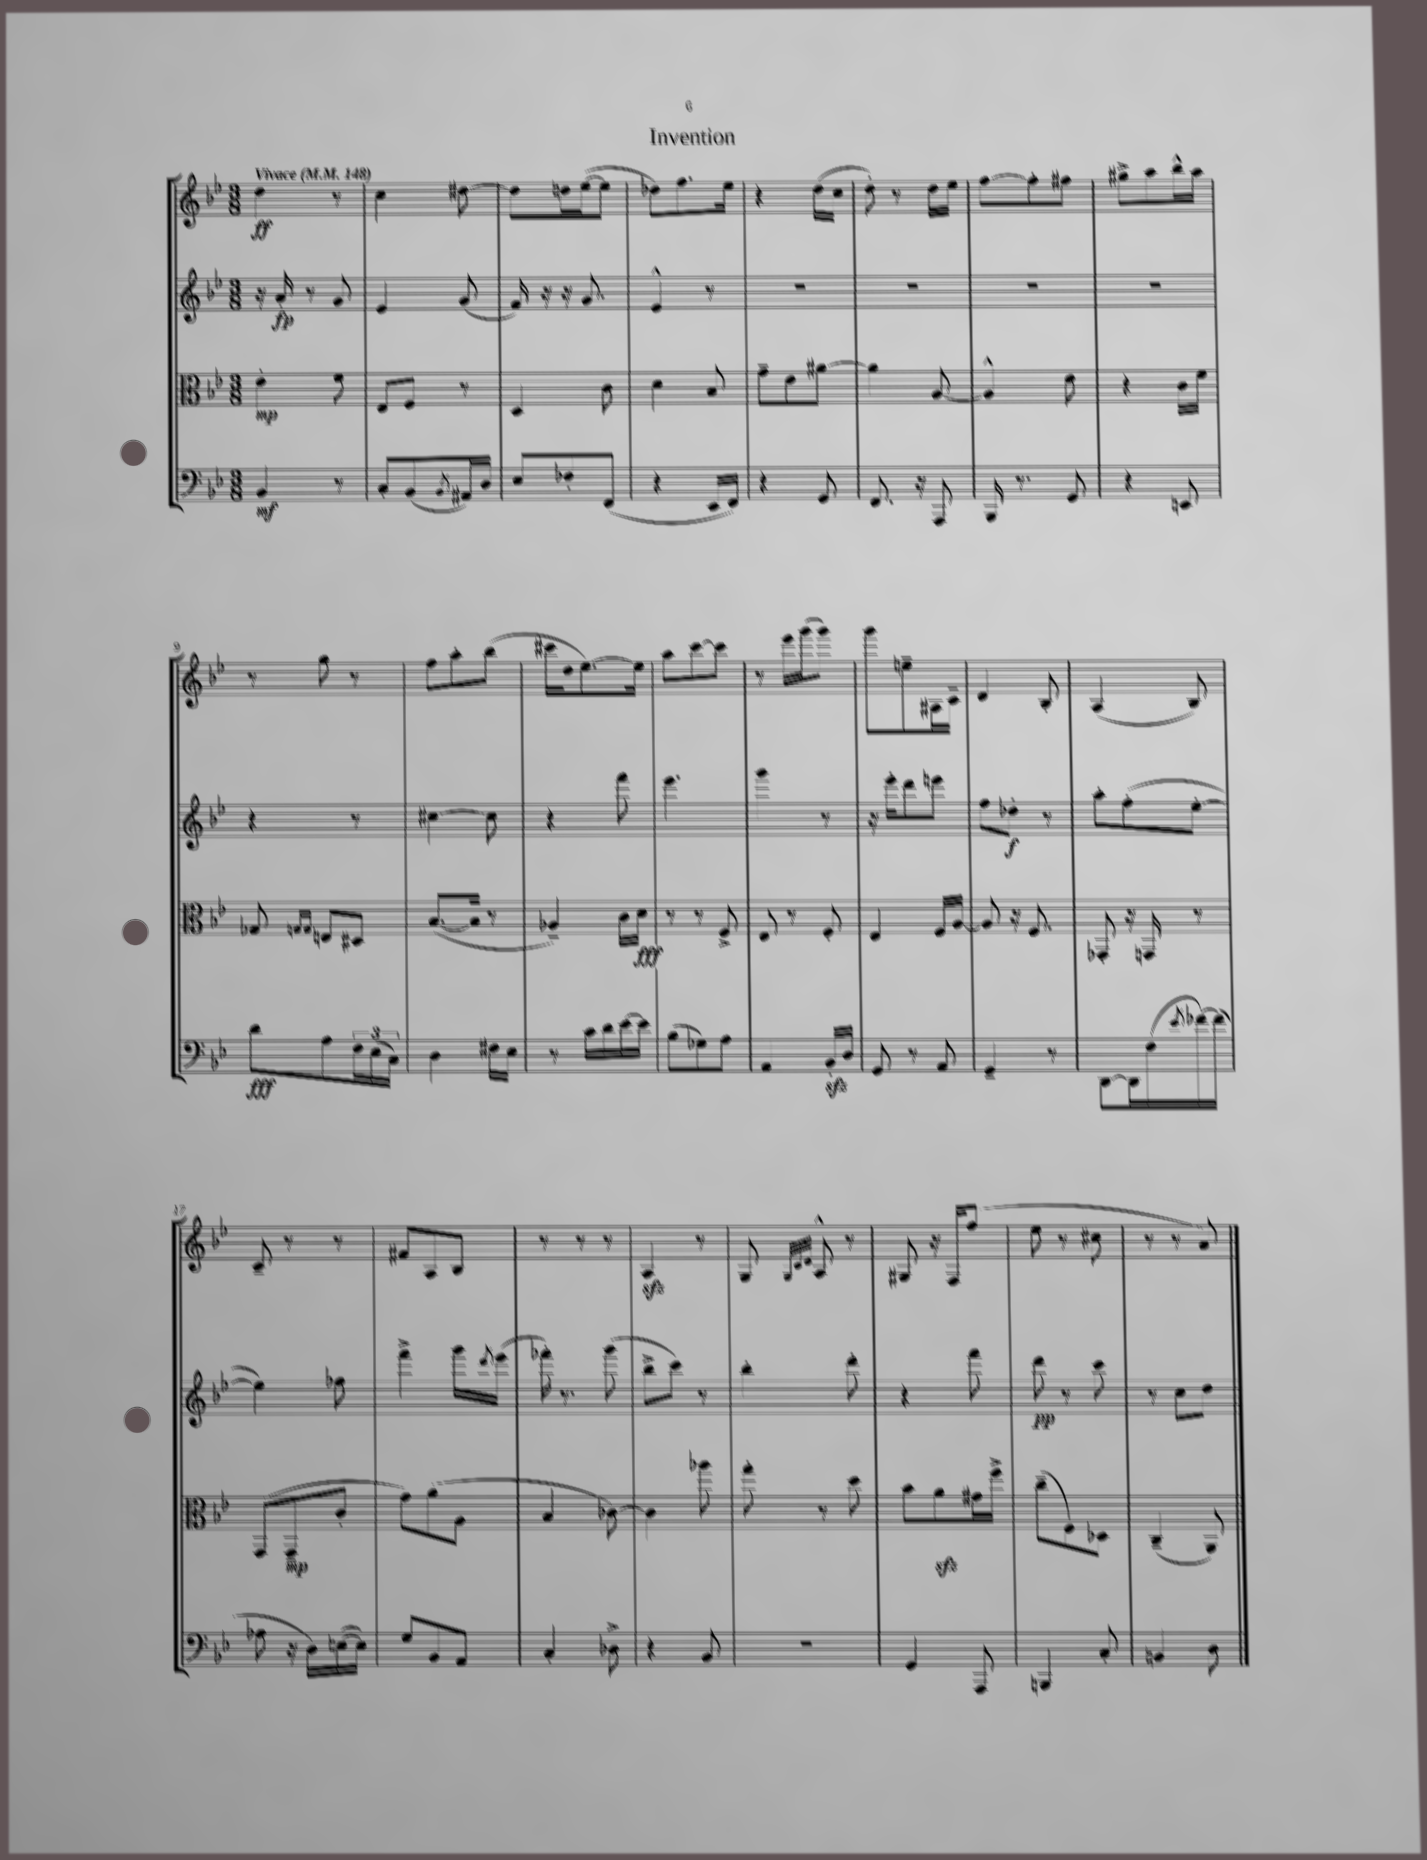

**kern	**dynam	**kern	**dynam	**kern	**dynam	**kern	**dynam
*part4	*part4	*part3	*part3	*part2	*part2	*part1	*part1
*staff4	*staff4	*staff3	*staff3	*staff2	*staff2	*staff1	*staff1
*clefF4	*	*clefC3	*	*clefG2	*	*clefG2	*
*k[b-e-]	*	*k[b-e-]	*	*k[b-e-]	*	*k[b-e-]	*
*M3/8	*	*M3/8	*	*M3/8	*	*M3/8	*
*MM148	*	*MM148	*	*MM148	*	*MM148	*
=1	=1	=1	=1	=1	=1	=1	=1
!	!	!	!	!	!	!LO:TX:a:B:t=Vivace	!
4BB-/	mf	4e-'\	mp	16r	.	4dd\	ff
.	.	.	.	16a'/	fp	.	.
.	.	.	.	8r	.	.	.
8r	.	8f\	.	8g/	.	8r	.
=2	=2	=2	=2	=2	=2	=2	=2
8C'/L	.	8E-/L	.	4e-/	.	4cc\	.
(8BB-/	.	8F/J	.	.	.	.	.
8qBB-/	.	.	.	.	.	.	.
16AA#X/L)	.	8r	.	(8g/	.	[8dd#X\	.
16D/JJ	.	.	.	.	.	.	.
=3	=3	=3	=3	=3	=3	=3	=3
8E-/L	.	4D/	.	16f/)	.	8dd#\L]	.
.	.	.	.	16r	.	.	.
8F-X'/	.	.	.	16r	.	16ddn\L	.
.	.	.	.	8.g/	.	([16ee-\J	.
(8FF/J	.	8c\	.	.	.	8ee-\J]	.
=4	=4	=4	=4	=4	=4	=4	=4
4r	.	4d\	.	4e-^^/	.	8dd-X\L)	.
.	.	.	.	.	.	8.ff\	.
16EE-/LL	.	8B-/	.	8r	.	.	.
16FF/JJ)	.	.	.	.	.	16ee-\Jk	.
=5	=5	=5	=5	=5	=5	=5	=5
4r	.	8g~\L	.	4.r	.	4r	.
.	.	8e-\	.	.	.	.	.
8GG/	.	[8a#X\J	.	.	.	(16dd\LL	.
.	.	.	.	.	.	16cc\JJ	.
=6	=6	=6	=6	=6	=6	=6	=6
8.FF/	.	4a#\]	.	4.r	.	8dd'\)	.
.	.	.	.	.	.	8r	.
16r	.	.	.	.	.	.	.
8AAA/	.	[8A/	.	.	.	16dd\LL	.
.	.	.	.	.	.	16ee-\JJ	.
=7	=7	=7	=7	=7	=7	=7	=7
16BBB-/	.	4A^^/]	.	4.r	.	[8ff\L	.
8.r	.	.	.	.	.	.	.
.	.	.	.	.	.	8ff'\]	.
8GG/	.	8e-\	.	.	.	8ff#X\J	.
=8	=8	=8	=8	=8	=8	=8	=8
4r	.	4r	.	4.r	.	8gg#X^\L	.
.	.	.	.	.	.	8aa\	.
8EEn/	.	16c\LL	.	.	.	16bb-^^\L	.
.	.	16f\JJ	.	.	.	16aa\JJ	.
!!LO:LB:g=z
=9	=9	=9	=9	=9	=9	=9	=9
8d\L	fff	8G-X/	.	4r	.	8r	.
.	.	16qqGn/LL	.	.	.	.	.
.	.	16qqG/JJ	.	.	.	.	.
8A\	.	8En/L	.	.	.	8gg\	.
24F\L	.	8D#X/J	.	8r	.	8r	.
(24E-\	.	.	.	.	.	.	.
24C\JJ)	.	.	.	.	.	.	.
=10	=10	=10	=10	=10	=10	=10	=10
4D\	.	([8.B-/L	.	[4cc#X\	.	8ff\L	.
.	.	.	.	.	.	8aa'\	.
.	.	16B-/Jk]	.	.	.	.	.
16F#X\LL	.	8r	.	8cc#\]	.	(8bb-\J	.
16E-\JJ	.	.	.	.	.	.	.
=11	=11	=11	=11	=11	=11	=11	=11
8r	.	4A-X~/)	.	4r	.	16ccc#X\LL	.
.	.	.	.	.	.	16dd\J	.
16c\LL	.	.	.	.	.	[8.ee-\)	.
16d\	.	.	.	.	.	.	.
[16e-\	.	16c\LL	.	8fff\	.	.	.
16e-\JJ]	.	16d\JJ	fff	.	.	16ee-\Jk]	.
=12	=12	=12	=12	=12	=12	=12	=12
(8B-\L	.	8r	.	4.eee-\	.	8aa\L	.
8G-X\)	.	8r	.	.	.	[8ccc\	.
8A\J	.	8F^/	.	.	.	8ccc\J]	.
=13	=13	=13	=13	=13	=13	=13	=13
4AA/	.	8E-/	.	4ggg\	.	8r	.
.	.	8r	.	.	.	16eee-\LL	.
.	.	.	.	.	.	(16ggg\J	.
16BB-zz'/LL	.	8F'/	.	8r	.	8ggg\J)	.
16D/JJ	.	.	.	.	.	.	.
=14	=14	=14	=14	=14	=14	=14	=14
8GG/	.	4E-/	.	16r	.	8ggg\L	.
.	.	.	.	16eee-'\KL	.	.	.
8r	.	.	.	8ddd\	.	8een~\	.
8AA/	.	16F/LL	.	8eeen\J	.	16A#X\L	.
.	.	[16A/JJ	.	.	.	16c~\JJ	.
=15	=15	=15	=15	=15	=15	=15	=15
4GG~/	.	8A/]	.	8ff\L	.	4d/	.
.	.	16r	.	8dd-X'\J	f	.	.
.	.	8.F/	.	.	.	.	.
8r	.	.	.	8r	.	8B-'/	.
=16	=16	=16	=16	=16	=16	=16	=16
[8DD\L	.	8GG-X'/	.	8aa'\L	.	(4A/	.
16DD\L]	.	16r	.	(8ff'\	.	.	.
(16F\	.	16GGn/	.	.	.	.	.
8qe-/	.	.	.	.	.	.	.
[16f-X\)	.	8r	.	[8ee-'\J	.	8B-/)	.
(16f-\JJ]	.	.	.	.	.	.	.
!!LO:LB:g=z
=17	=17	=17	=17	=17	=17	=17	=17
8A-X\	.	(8GG/L	.	4ee-\])	.	8c~/	.
16r	.	8GG~/	mp	.	.	8r	.
16D\LL)	.	.	.	.	.	.	.
([16En\	.	8c'/J	.	8ff-X\	.	8r	.
16E\JJ])	.	.	.	.	.	.	.
=18	=18	=18	=18	=18	=18	=18	=18
8G/L	.	8g\L)	.	4fff^\	.	8f#X/L	.
8BB-/	.	(8a\	.	.	.	8A/	.
8AA/J	.	8A\J	.	16ggg\LL	.	8B-/J	.
.	.	.	.	8qddd/	.	.	.
.	.	.	.	(16eee-\JJ	.	.	.
=19	=19	=19	=19	=19	=19	=19	=19
4C'/	.	4B-/	.	16fff-X'\)	.	8r	.
.	.	.	.	8.r	.	.	.
.	.	.	.	.	.	8r	.
8D-X^\	.	[8c-X\)	.	(8ggg\	.	8r	.
=20	=20	=20	=20	=20	=20	=20	=20
4r	.	4c-\]	.	8bb-^\L	.	4Azz/	.
.	.	.	.	8ccc\J)	.	.	.
8BB-/	.	8aa-X\	.	8r	.	8r	.
=21	=21	=21	=21	=21	=21	=21	=21
4.r	.	8gg'\	.	4bb-'\	.	8G/	.
.	.	.	.	.	.	32qqG/LLL	.
.	.	.	.	.	.	32qqc/	.
.	.	.	.	.	.	32qqd/JJJ	.
.	.	8r	.	.	.	8A^^/	.
.	.	8dd\	.	8ddd'\	.	8r	.
=22	=22	=22	=22	=22	=22	=22	=22
4GG/	.	8b-\L	.	4r	.	8G#X/	.
.	.	8azz\	.	.	.	16r	.
.	.	.	.	.	.	16F/KL	.
8AAA/	.	16g#X\L	.	8fff\	.	(8ff/J	.
.	.	16ff^\JJ	.	.	.	.	.
=23	=23	=23	=23	=23	=23	=23	=23
4BBBn/	.	(8cc~\L	.	8ddd\	pp	8ee-\	.
.	.	8F\)	.	8r	.	8r	.
8C'/	.	8D-X\J	.	8ccc\	.	8cc#X\	.
=24	=24	=24	=24	=24	=24	=24	=24
4BBn/	.	(4C~/	.	8r	.	8r	.
.	.	.	.	8cc\L	.	8r	.
8D\	.	8AA/)	.	8dd\J	.	8a/)	.
==	==	==	==	==	==	==	==
*-	*-	*-	*-	*-	*-	*-	*-
